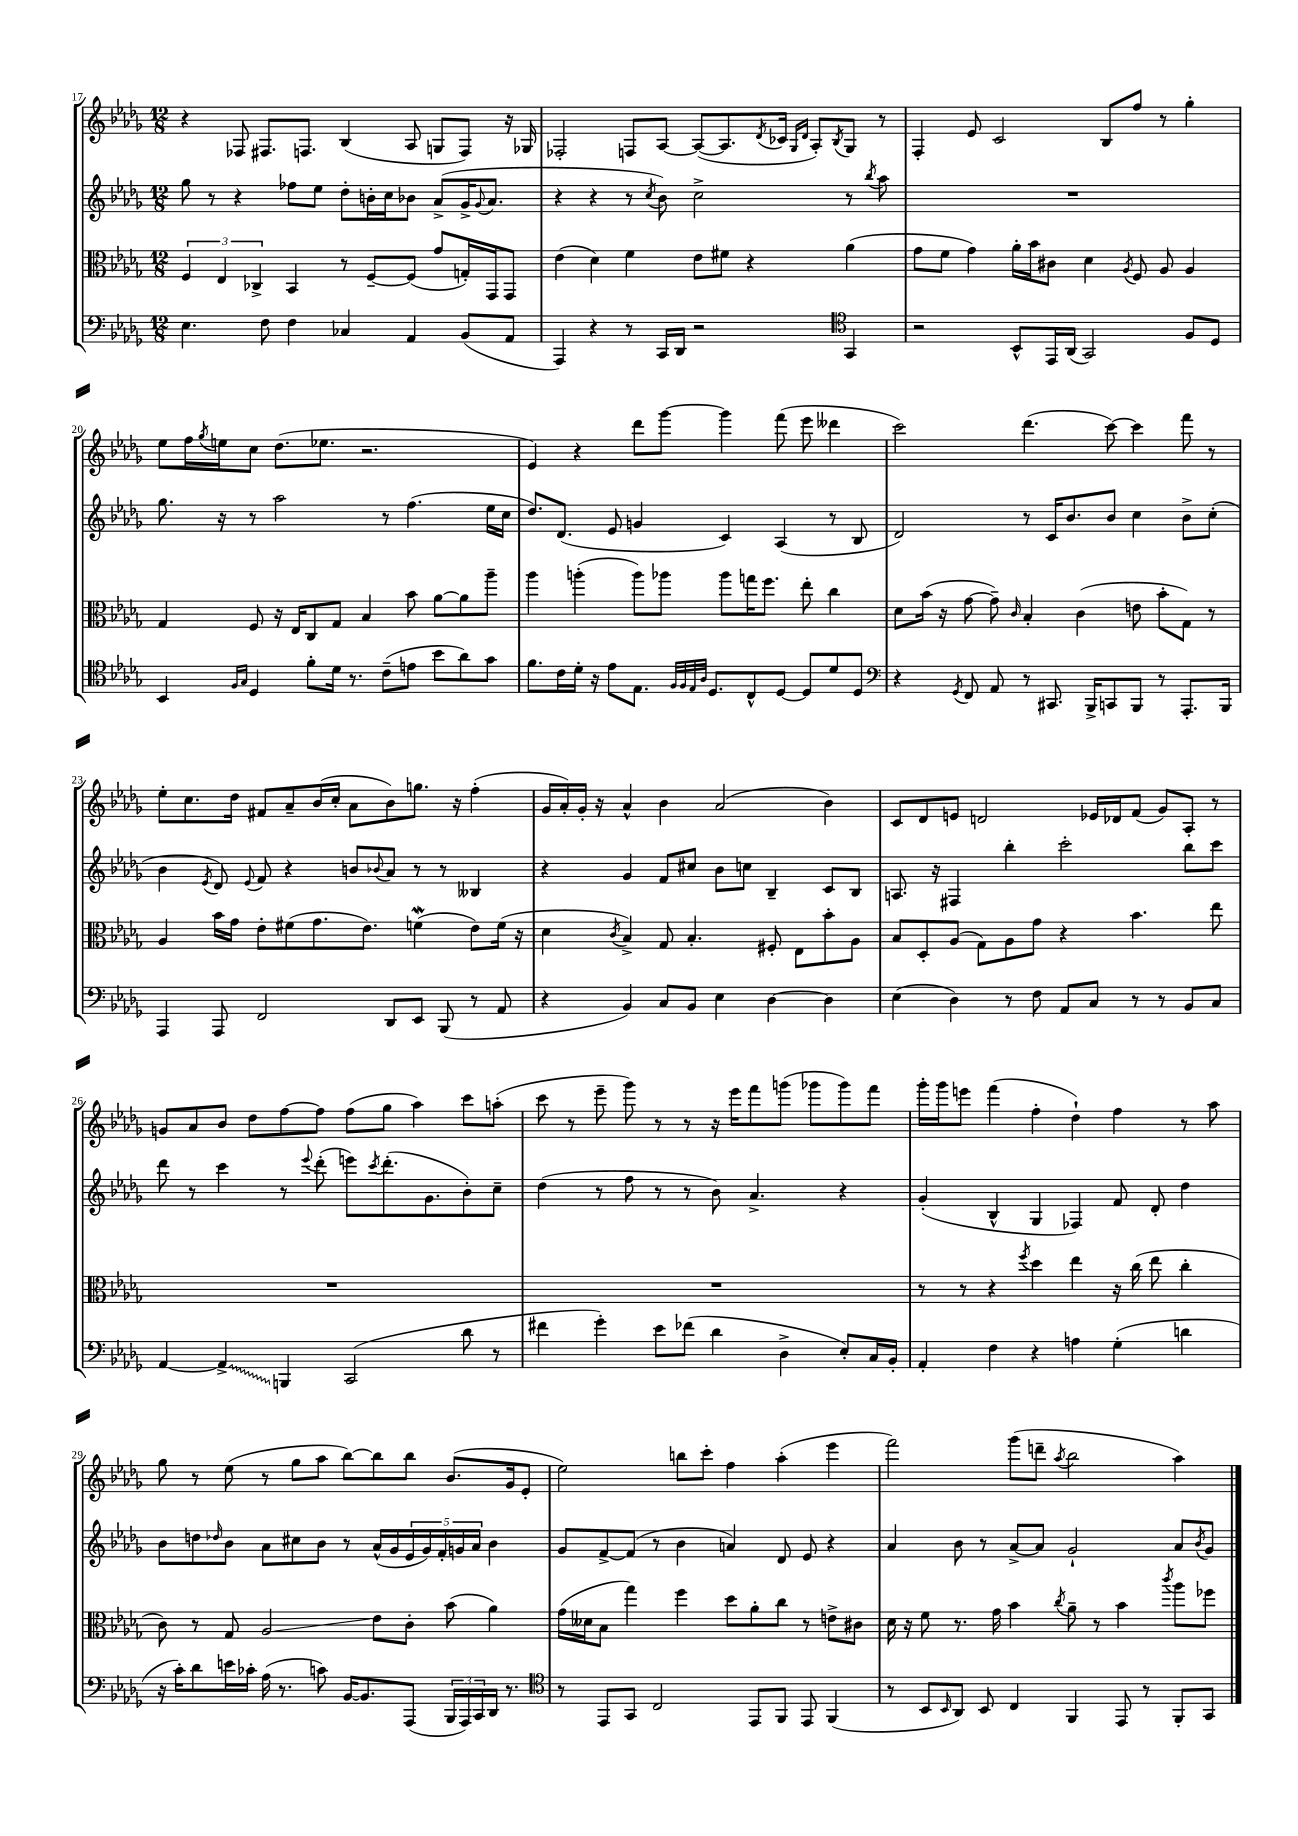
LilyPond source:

<<
\new StaffGroup <<
\new Staff = "s0" {
    \clef treble \key des \major \numericTimeSignature \time 12/8
    r4 fes8 fis8. f8. bes4( aes8 g8 f8) r16 ges16 |
    fes2-. f8 aes8~ aes8~( aes8. \acciaccatura { des'8 } ces'16 \grace { ges16 des'16 } aes8-.) \acciaccatura { bes8 } ges8 r8 |
    f4-. ees'8 c'2 bes8 f''8 r8 ges''4-. |
    ees''8 f''16 \acciaccatura { ges''8 } e''16 c''8 des''8.( ees''8. r2. |
    ees'4) r4 des'''8 ges'''8~ ges'''4 f'''8( ees'''8 deses'''4 |
    c'''2) des'''4.( c'''8~) c'''4 f'''8 r8 |
    ees''8-. c''8. des''16 fis'8 aes'8-- bes'16( c''16-. aes'8 bes'8) g''8. r16 f''4-.( |
    ges'16 aes'16-.) ges'16-. r16 aes'4-^ bes'4 aes'2( bes'4) |
    c'8 des'8 e'8 d'2 ees'16 des'16 f'8( ges'8) aes8-. r8 |
    g'8 aes'8 bes'8 des''8 f''8~ f''8 f''8( ges''8 aes''4) c'''8 a''8-.( |
    c'''8 r8 ees'''8-- ges'''8) r8 r8 r16 ees'''16 f'''8 g'''8( ges'''8 ges'''8) f'''8 |
    ges'''16-. ges'''16 e'''8 f'''4( f''4-. des''4-!) f''4 r8 aes''8 |
    ges''8 r8 ees''8( r8 ges''8 aes''8 bes''8~) bes''8 bes''8 bes'8.( ges'16 ees'8-. |
    ees''2) b''8 c'''8-. f''4 aes''4-.( ees'''4 |
    f'''2) ges'''8( d'''8-- \acciaccatura { aes''8 } bes''2 aes''4) \bar "|." |
}
\new Staff = "s1" {
    \clef treble \key des \major \numericTimeSignature \time 12/8
    ges''8 r8 r4 fes''8 ees''8 des''8-. b'16-. c''16 bes'8 aes'8->( ges'16-> \appoggiatura { ges'8 } aes'8. |
    r4 r4 r8 \acciaccatura { c''8 } bes'8) c''2-> r8 \acciaccatura { bes''8 } aes''8 |
    R1. |
    ges''8. r16 r8 aes''2 r8 f''4.( ees''16 c''16 |
    des''8.) des'8.( ees'8 g'4 c'4) aes4( r8 bes8 |
    des'2) r8 c'16 bes'8. bes'8 c''4 bes'8-> c''8-.( |
    bes'4 \acciaccatura { ees'8 } des'8) \appoggiatura { ees'8 } f'8 r4 b'8 \appoggiatura { bes'8 } aes'8 r8 r8 beses4 |
    r4 ges'4 f'8 cis''8 bes'8 c''8 bes4-- c'8 bes8 |
    a8. r16 fis4 bes''4-. c'''2-. bes''8 c'''8 |
    des'''8 r8 c'''4 r8 \appoggiatura { ees'''8 } des'''8-.( e'''8) \acciaccatura { c'''8 } des'''8.-.( ges'8. bes'8-.) c''8-- |
    des''4( r8 f''8 r8 r8 bes'8) aes'4.-> r4 |
    ges'4-.( bes4-^ ges4 fes4) f'8 des'8-. des''4 |
    bes'8 d''8 \grace { des''16 } bes'8 aes'8 cis''8 bes'8 r8 aes'16-^( ges'16 \tuplet 5/4 { ees'16 ges'16) f'16-. g'16 aes'16 } bes'4 |
    ges'8 f'8~-> f'8( r8 bes'4 a'4) des'8 ees'8 r4 |
    aes'4 bes'8 r8 aes'8~-> aes'8 ges'2-! aes'8 \acciaccatura { bes'8 } ges'8 \bar "|." |
}
\new Staff = "s2" {
    \clef alto \key des \major \numericTimeSignature \time 12/8
    \tuplet 3/2 { f4 ees4 ces4-> } bes,4 r8 f8~-- f8( ges'8 g16-.) ges,16 ges,8 |
    ees'4( des'4) f'4 ees'8 fis'8 r4 aes'4( |
    ges'8 f'8 ges'4) aes'16-. bes'16 cis'8 des'4 \acciaccatura { aes8 } f8 aes8 aes4 |
    ges4 f8 r16 ees16 c8 ges8 bes4 bes'8 aes'8~ aes'8 aes''8-- |
    aes''4 a''4-.( a''8) aes''8 aes''8 g''16 f''8. ees''8-. c''4 |
    des'8 bes'16( r16 ges'8~ ges'8--) \grace { c'16 } bes4-. c'4( e'8 bes'8-. ges8) r8 |
    aes4 bes'16 ges'16 ees'8-. fis'8( ges'8. ees'8.) f'4\mordent( ees'8) f'16( r16 |
    des'4 \acciaccatura { c'8 } bes4->) ges8 bes4.-. fis8-. ees8 bes'8-. aes8 |
    bes8 des8-. aes8( ges8) aes8 ges'8 r4 bes'4. ees''8 |
    R1. |
    R1. |
    r8 r8 r4 \acciaccatura { f''8 } des''4 ees''4 r16 c''16( ees''8 c''4-. |
    c'8) r8 ges8 aes2\glissando ees'8 c'8-. bes'8( aes'4) |
    ges'16( deses'16 bes8 ges''4) f''4 des''8 aes'8-. c''8 r8 e'8-> cis'8 |
    des'16 r16 f'8 r8. ges'16 bes'4 \acciaccatura { c''8 } aes'8-- r8 bes'4 \acciaccatura { c'''8 } aes''8 fes''8 \bar "|." |
}
\new Staff = "s3" {
    \clef bass \key des \major \numericTimeSignature \time 12/8
    ees4. f8 f4 ces4 aes,4 bes,8( aes,8 |
    aes,,4) r4 r8 c,16 des,16 r2 \clef tenor ges,4 |
    r2 bes,8-^ ees,16 aes,16( ges,2) f8 des8 |
    bes,4 \grace { f16 ges16 } des4 f'8-. des'16 r8. c'8--( e'8 bes'8 aes'8) ges'8 |
    f'8. c'16 des'16-. r16 ees'8 ees8. \grace { f32 f32 ees32 aes32 } des8. c8-^ des8~ des8 des'8 des8 |
    \clef bass r4 \acciaccatura { ges,8 } f,8 aes,8 r8 cis,8. bes,,16-> c,8 bes,,8 r8 aes,,8.-. bes,,16 |
    aes,,4 aes,,8 f,2 des,8 ees,8 bes,,8( r8 aes,8 |
    r4 bes,4) c8 bes,8 ees4 des4~ des4 |
    ees4( des4) r8 f8 aes,8 c8 r8 r8 bes,8 c8 |
    aes,4~ \once \override Glissando.style = #'zigzag aes,4->\glissando b,,4 c,2( des'8 r8 |
    fis'4 ges'4-.) ees'8 fes'8( des'4 des4-> ees8-.) c16 bes,16-. |
    aes,4-. f4 r4 a4 ges4-.( d'4 |
    r16 c'16-.) des'8 e'16 ces'16-. aes16( r8. c'8) bes,16~ bes,8. aes,,8( \tuplet 3/2 { bes,,16 aes,,16) c,16 } des,16 r8. |
    \clef tenor r8 ees,8 ges,8 c2 ees,8 f,8 ees,8 f,4( |
    r8 bes,8 \grace { bes,16 } aes,8) bes,8 c4 f,4 ees,8 r8 f,8-. ges,8 \bar "|." |
}
>>
>>
\layout { \context { \Score currentBarNumber = #17 } }
